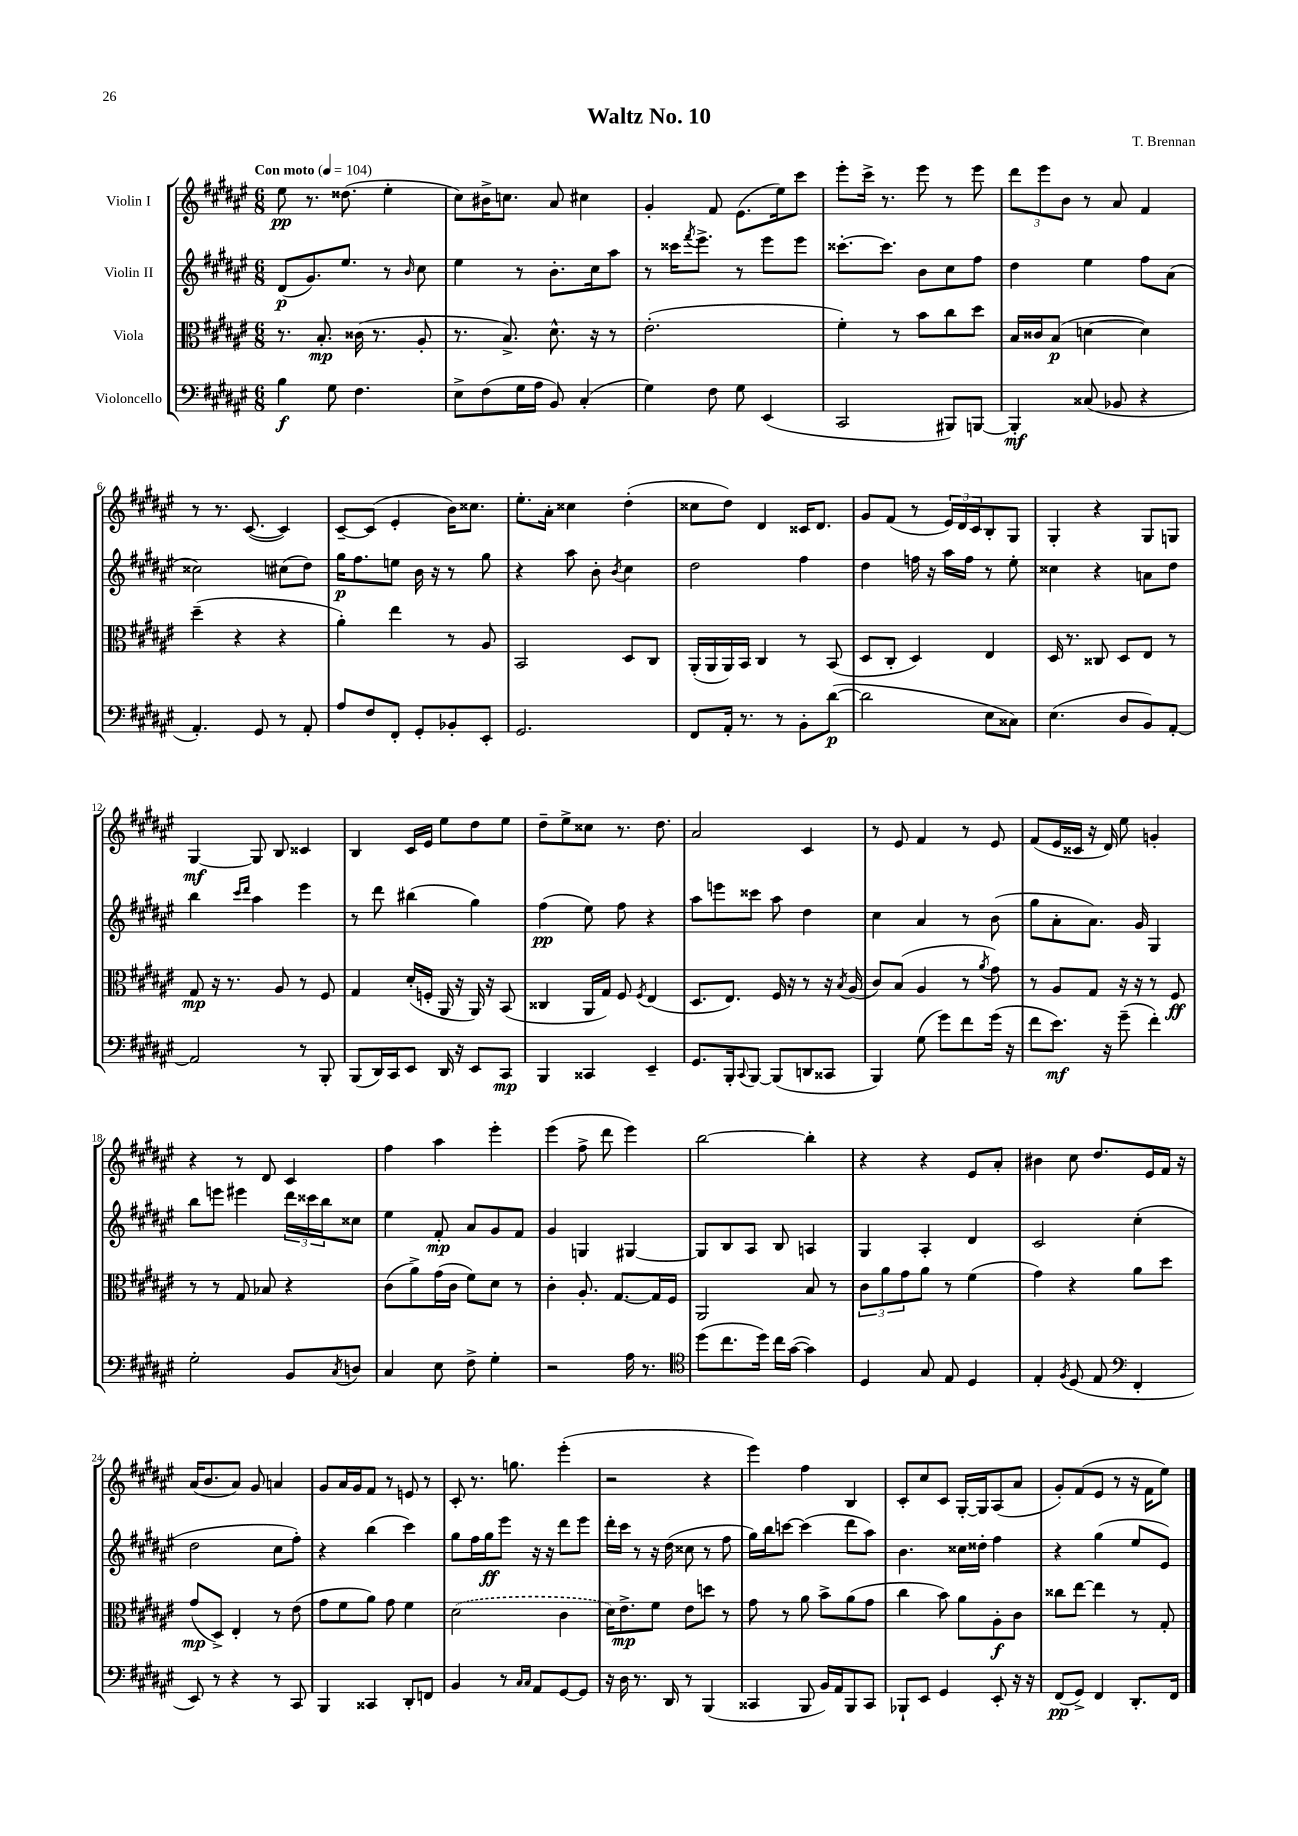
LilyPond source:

\header { title = "Waltz No. 10" composer = "T. Brennan" }
<<
\new StaffGroup <<
\new Staff = "s0" \with { instrumentName = "Violin I" } {
    \clef treble \key fis \major \numericTimeSignature \time 6/8 \tempo "Con moto" 4 = 104
    eis''8\pp r8. disis''8.( eis''4-. |
    cis''8) bis'16-> c''8. ais'8 cis''4 |
    gis'4-. fis'8 eis'8.( eis''16) cis'''8 |
    eis'''8-. cis'''16-> r8. eis'''8 r8 eis'''8 |
    \tuplet 3/2 { dis'''8 eis'''8 b'8 } r8 ais'8 fis'4 |
    r8 r8. cis'8.~( cis'4) |
    cis'8~-- cis'8( eis'4-. b'16) cisis''8. |
    eis''8.-. ais'16-. cisis''4 dis''4-.( |
    cisis''8 dis''8) dis'4 cisis'16 dis'8. |
    gis'8 fis'8( r8 \tuplet 3/2 { eis'16) dis'16 cis'16 } b8-. gis8 |
    gis4-. r4 gis8 g8 |
    gis4~\mf gis8 b8 cisis'4 |
    b4 cis'16 eis'16 eis''8 dis''8 eis''8 |
    dis''8-- eis''8-> cisis''8 r8. dis''8. |
    ais'2 cis'4 |
    r8 eis'8 fis'4 r8 eis'8 |
    fis'8( eis'16 cisis'16 r16 dis'16) eis''8 g'4-. |
    r4 r8 dis'8 cis'4 |
    fis''4 ais''4 eis'''4-. |
    eis'''4( fis''8-> dis'''8 eis'''4) |
    b''2~ b''4-. |
    r4 r4 eis'8 ais'8-. |
    bis'4 cis''8 dis''8. eis'16 fis'16 r16 |
    ais'16( b'8. ais'8) gis'8 a'4 |
    gis'8 ais'16 gis'16 fis'8 r8 e'8 r8 |
    cis'8-. r8. g''8. eis'''4-.( |
    r2 r4 |
    eis'''4) fis''4 b4 |
    cis'8-. cis''8 cis'8 gis16~-. gis16 ais8( ais'8 |
    gis'8-.) fis'8( eis'8 r8 r16 fis'16 eis''8) \bar "|." |
}
\new Staff = "s1" \with { instrumentName = "Violin II" } {
    \clef treble \key fis \major \numericTimeSignature \time 6/8
    dis'8\p( gis'8.) eis''8. r8 \grace { b'16 } cis''8 |
    eis''4 r8 b'8.-. cis''16 ais''8 |
    r8 cisis'''16 \acciaccatura { fis'''8 } eis'''8.-> r8 eis'''8 eis'''8 |
    cisis'''8.~-. cisis'''8. b'8 cis''8 fis''8 |
    dis''4 eis''4 fis''8 ais'8( |
    cisis''2) cis''8( dis''8) |
    gis''16\p fis''8. e''8 b'16 r16 r8 gis''8 |
    r4 ais''8 b'8-. \acciaccatura { b'8 } cis''4 |
    dis''2 fis''4 |
    dis''4 f''16 r16 ais''16 f''16 r8 eis''8-. |
    cisis''4 r4 a'8 dis''8 |
    b''4 \grace { cis'''16 dis'''16 } ais''4 eis'''4 |
    r8 dis'''8 bis''4( gis''4) |
    fis''4\pp( eis''8) fis''8 r4 |
    ais''8 e'''8 cisis'''8 ais''8 dis''4 |
    cis''4 ais'4 r8 b'8( |
    gis''8 ais'8-. ais'8.) gis'16 gis4 |
    b''8 e'''8 eis'''4 \tuplet 3/2 { dis'''16 cisis'''16 b''16 } cisis''8 |
    eis''4 fis'8-.\mp ais'8 gis'8 fis'8 |
    gis'4 g4 gis4~ |
    gis8 b8 ais8 b8 a4 |
    gis4 ais4-. dis'4 |
    cis'2 cis''4-.( |
    dis''2 cis''8 fis''8-.) |
    r4 b''4( cis'''4) |
    gis''8 fis''16 gis''16\ff eis'''8 r16 r16 dis'''8 eis'''8 |
    dis'''16-. cis'''16 r8 r16 dis''16( cisis''8 r8 fis''8 |
    gis''16) b''16 c'''8~ c'''4( dis'''8 ais''8) |
    b'4. cisis''16 disis''16-. fis''4 |
    r4 gis''4( eis''8 eis'8) \bar "|." |
}
\new Staff = "s2" \with { instrumentName = "Viola" } {
    \clef alto \key fis \major \numericTimeSignature \time 6/8
    r8. b8.-.\mp cisis'16( r8. ais8-. |
    r8. b8.->) dis'8.-^ r16 r8 |
    eis'2.-.( |
    fis'4-.) r8 b'8 cis''8 dis''8 |
    b16 cisis'16 b8\p( d'4~ d'4) |
    dis''4--( r4 r4 |
    ais'4-.) eis''4 r8 ais8 |
    b,2 dis8 cis8 |
    ais,16-.( ais,16 ais,16) b,16 cis4 r8 b,8( |
    dis8 cis8-. dis4) eis4 |
    dis16 r8. cisis8 dis8 eis8 r8 |
    gis8\mp r16 r8. ais8 r8 fis8 |
    gis4 dis'16-.( f16-. ais,16 r16 ais,16) r16 b,8( |
    cisis4 ais,16 gis16) fis8 \acciaccatura { fis8 } eis4( |
    dis8. eis8.) fis16 r16 r8 r16 \acciaccatura { b8 } ais16( |
    cis'8) b8( ais4 r8 \acciaccatura { ais'8 } gis'8) |
    r8 ais8 gis8 r16 r16 r8 fis8\ff |
    r8 r8 gis8 bes8 r4 |
    cis'8( ais'8->) gis'16( cis'16 fis'8) dis'8 r8 |
    cis'4-. ais8.-. gis8.~ gis16 fis16 |
    ais,2 b8 r8 |
    \tuplet 3/2 { cis'8 ais'8 gis'8 } ais'8 r8 fis'4( |
    gis'4) r4 ais'8 dis''8 |
    gis'8\mp( dis8->) eis4-. r8 eis'8( |
    gis'8 fis'8 ais'8) gis'8 fis'4 |
    \once \slurDashed dis'2( cis'4 |
    dis'16) eis'8.->\mp fis'8 eis'8 d''8 r8 |
    gis'8 r8 ais'8 b'8-> ais'8( gis'8 |
    cis''4 b'8) ais'8 ais8-.\f cis'8 |
    cisis''8 eis''8~ eis''4 r8 gis8-. \bar "|." |
}
\new Staff = "s3" \with { instrumentName = "Violoncello" } {
    \clef bass \key fis \major \numericTimeSignature \time 6/8
    b4\f gis8 fis4. |
    eis8-> fis8( gis16 ais16 b,8) cis4-.( |
    gis4) fis8 gis8 eis,4( |
    cis,2 bis,,8) b,,8~ |
    b,,4-.\mf cisis8( bes,8 r4 |
    ais,4.-.) gis,8 r8 ais,8-. |
    ais8 fis8 fis,8-. gis,8-. bes,8-. eis,8-. |
    gis,2. |
    fis,8 ais,16-. r8. r8 b,8-. dis'8~\p( |
    dis'2 eis8 cisis8) |
    eis4.( dis8 b,8) ais,8~-. |
    ais,2 r8 b,,8-. |
    b,,8( dis,16) cis,16 eis,8 dis,16 r16 eis,8 cis,8\mp |
    b,,4 cisis,4 eis,4-- |
    gis,8. b,,16-. \appoggiatura { cis,8 } b,,8~ b,,8( d,8 cisis,8 |
    b,,4) gis8( gis'8) fis'8 gis'16( r16 |
    fis'8 eis'8.\mf) r16 gis'8--( fis'4-.) |
    gis2-. b,8 \acciaccatura { cis8 } d8 |
    cis4 eis8 fis8-> gis4-. |
    r2 ais16 r8. |
    \clef tenor dis''8( cis''8. dis''16) cis''16 gis'16~( gis'4) |
    dis4 gis8 eis8 dis4 |
    eis4-. \acciaccatura { fis8 } dis8( eis8 \clef bass fis,4-. |
    eis,8) r8 r4 r8 cis,8 |
    b,,4 cisis,4 dis,8-. f,8 |
    b,4 r8 \grace { cis16 cis16 } ais,8 gis,8~ gis,8 |
    r16 dis16 r8. dis,16 r8 b,,4( |
    cisis,4 b,,8 b,16) ais,16 b,,8 cisis,8 |
    bes,,8-! eis,8 gis,4 eis,8-. r16 r16 |
    fis,8\pp( gis,8->) fis,4 dis,8.-. fis,16 \bar "|." |
}
>>
>>
